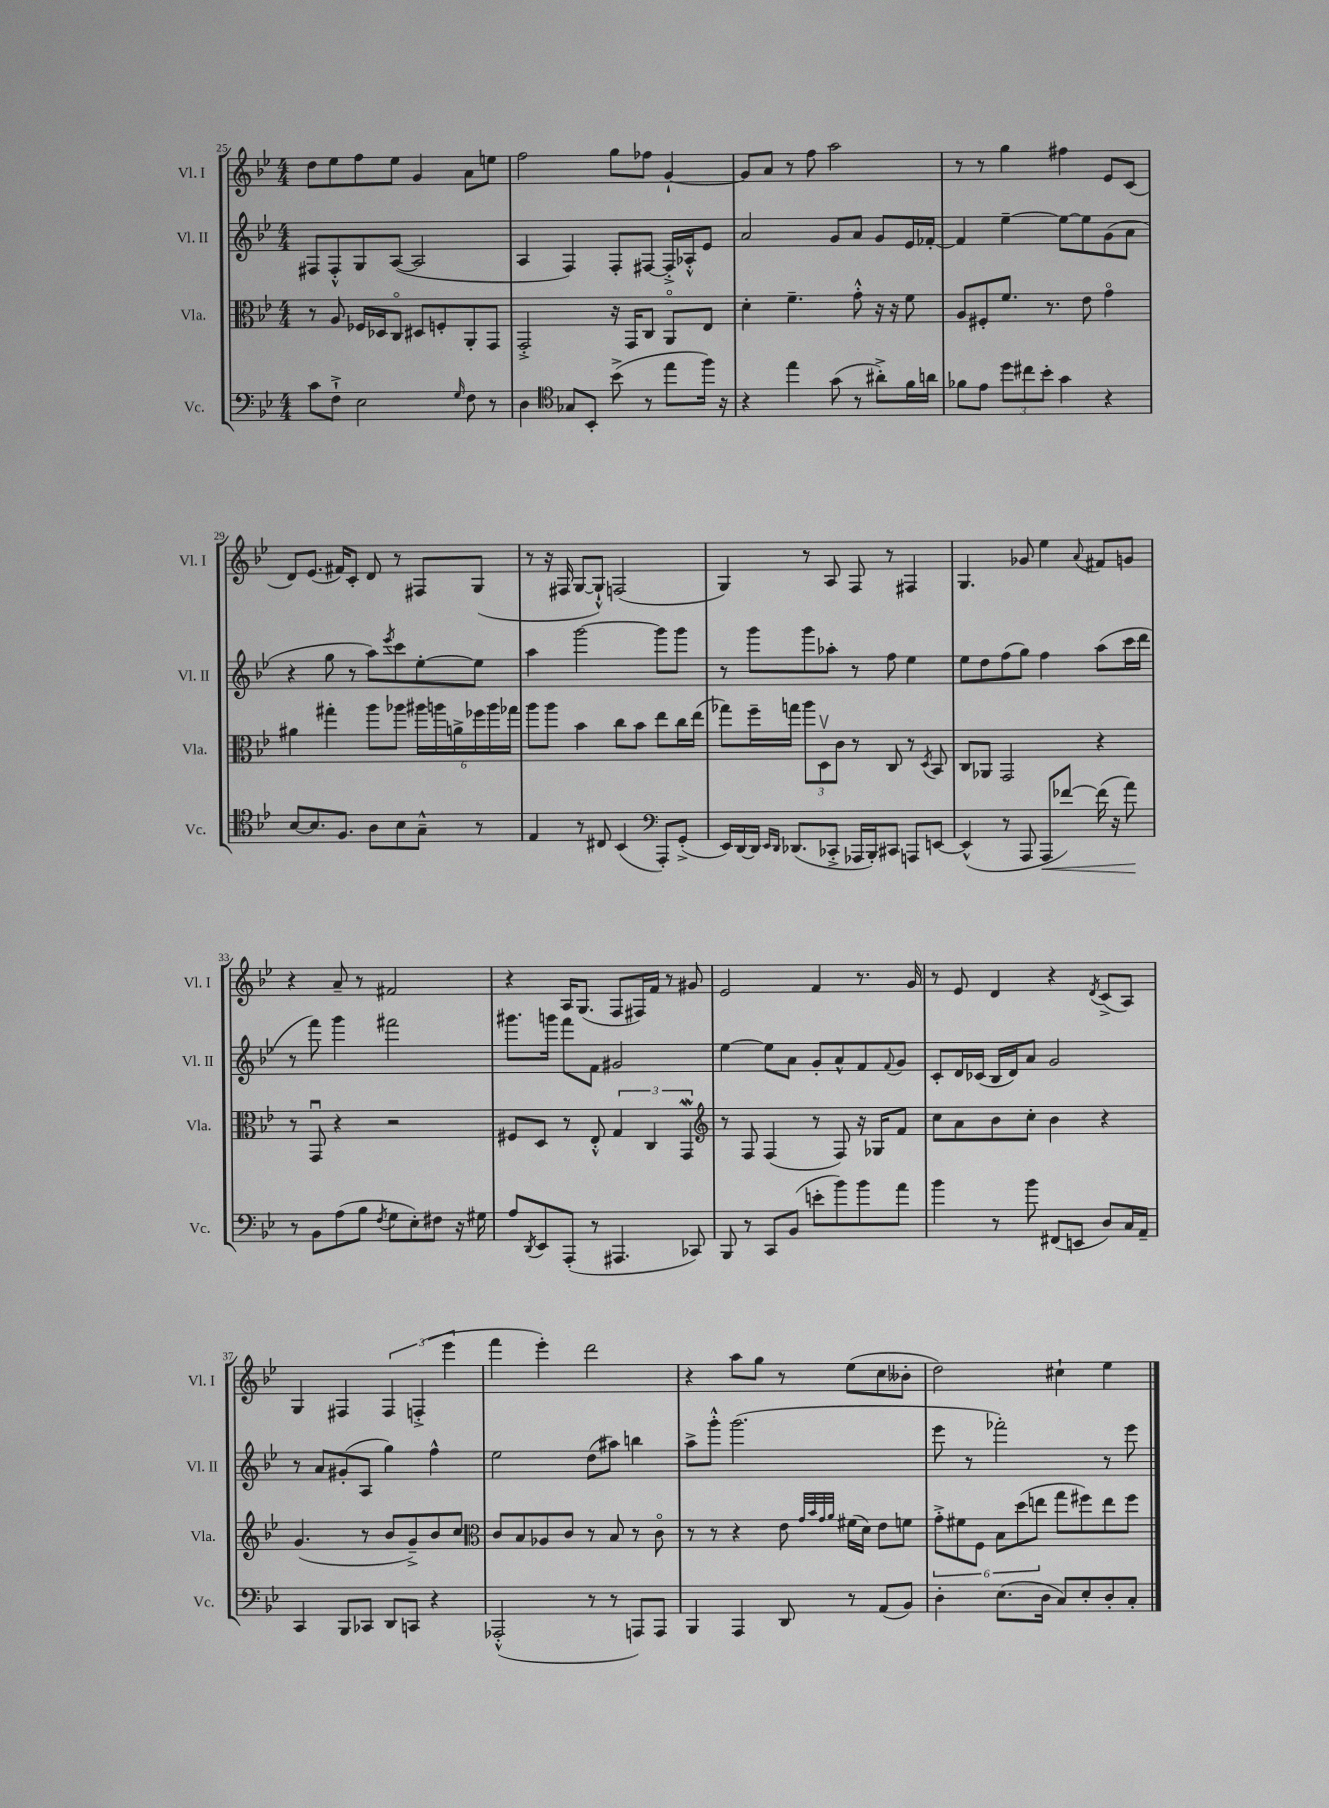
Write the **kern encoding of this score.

**kern	**kern	**kern	**kern
*staff4	*staff3	*staff2	*staff1
*clefF4	*clefC3	*clefG2	*clefG2
*k[b-e-]	*k[b-e-]	*k[b-e-]	*k[b-e-]
*M4/4	*M4/4	*M4/4	*M4/4
8c	8r	8F#	8dd
8F`^	8A	8F#'^^	8ee-
2E-	16F-	8G	8ff
.	16D-	.	.
.	8Co	([8A	8ee-
.	8D#	2A]	4g
.	8F'	.	.
16qqG	.	.	.
8F	8AA'	.	8a
8r	8GG	.	8ee
=	=	=	=
4D	2GG'^	4A	2ff
*clefC4	*	*	*
8G-	.	4F)	.
8BB-'	.	.	.
(8b-^	16r	8F'	8gg
.	16GG	.	.
8r	8C	[8F#	8ff-
8ee-	8AAo	16F#'^]	[4g`
.	.	16A-'^^	.
16ff)	8E-	8e-	.
16r	.	.	.
=	=	=	=
4r	4d'	2a	8g]
.	.	.	8a
4ee-	4.f~	.	8r
.	.	.	8ff
(8g	.	8g	2aa
8r	8g'^^	8a	.
8a#'^)	16r	8g	.
.	16r	.	.
16f	8f	16e-	.
16a	.	[16f-'	.
=	=	=	=
8f-	8A	4f-]	8r
8e-	8F#'	.	8r
12dd	8.f	[4ee-~	4gg
12cc#	.	.	.
12b-'	.	.	.
.	8.r	.	.
4g	.	8ee-_	4ff#
.	8e-	8ee-]	.
4r	4go	(8g	8e-
.	.	8a	(8c
=	=	=	=
[8B-	4a#	4r	8d)
8.B-]	.	.	(8.e-
.	4gg#'	8gg	.
8.F	.	.	16f#)
.	.	8r	8c'
8A	8aa	8aa)	8d
.	.	8qeee-	.
8B-	8aa-	8ccc	8r
8G~^^	24aa#	[8ee-'	8F#
.	24aa	.	.
.	24a^	.	.
8r	24ff-	8ee-]	(8G
.	24aa	.	.
.	24gg-	.	.
=	=	=	=
4E-	8aa	4aa	8r
.	8aa	.	16r
.	.	.	16F#
8r	4b-	[2ggg	[8G
8C#	.	.	8G`^^])
(4BB-	8cc	.	(2F
.	8b-	.	.
*clefF4	*	*	*
8AAA')	8ee-	8ggg]	.
(8GG'^	16cc	8ggg	.
.	(16ee-	.	.
=	=	=	=
16EE-)	8gg-)	8r	4G)
[16DD	.	.	.
16DD]	16ff~	8ggg	.
16qqEE-	.	.	.
16qqDD	.	.	.
(8.DD-	16gg	.	.
.	12aa	8ggg	8r
.	12Dv	.	.
8CC-'^	.	8aa-'	8A
.	12c	.	.
16AAA-	8r	8r	8F
16BBB-')	.	.	.
8CC#	8C	8ff	8r
8AAA	8r	4ee-	4F#
.	8qD	.	.
[8EE	8BB-	.	.
=	=	=	=
(4EE^^]	8C	8ee-	4.G
.	8AA-	8dd	.
8r	2GG	(8ff	.
8AAA	.	8gg)	8g-
8AAA	.	4ff	4ee-
[8f-)	.	.	.
.	.	.	8qqa
(16f-]	4r	(8aa	8f#
16r	.	.	.
8a)	.	16ccc	8g
.	.	16ddd	.
=	=	=	=
8r	8r	8r	4r
8BB-	8GGu	8fff)	.
(8A	4r	4ggg	8a~
8B-	.	.	8r
8qF	.	.	.
8G	2r	2fff#	2f#
8E-')	.	.	.
8F#	.	.	.
16r	.	.	.
16G#	.	.	.
=	=	=	=
8A	8F#	8.ggg#	4r
8qDD	.	.	.
8EE-	8D	.	.
.	.	16ggg	.
(8AAA'	8r	8fff	16A
.	.	.	(8.G
8r	8E-'^^	8f	.
4.AAA#	6G	2g#	8F
.	.	.	16F#)
.	6C	.	.
.	.	.	16f
.	.	.	8r
.	6GG	.	.
8CC-)	.	.	8g#
=	=	=	=
*	*clefG2	*	*
8BBB-	8r	[4ee-	2e-
8r	8F	.	.
8CC	(4F	8ee-]	.
(8BB-	.	8a	.
8e'	8r	8g'	4f
8b-)	8F)	8a^^	.
8b-	16r	8f	8.r
.	16G-	.	.
.	.	8qqf	.
8a	8f	8g	.
.	.	.	16g
=	=	=	=
4b-	8cc	8c'	8r
.	8a	16d	8e-
.	.	(16c-	.
8r	8b-	16B-	4d
.	.	16d)	.
8b-	8cc'	8a	.
(8FF#	4b-	2g	4r
8EE	.	.	.
.	.	.	8qd
8D)	4r	.	(8c^
16C	.	.	8A)
16AA~	.	.	.
=	=	=	=
4CC	(4.g	8r	4G
.	.	8a	.
8BBB-	.	(8g#'	4F#
8CC-	8r	8A	.
8DD	8b-	4gg)	6F#
8CC	8g~^)	.	.
.	.	.	(6F'^
4r	8b-	4ff^^	.
.	.	.	6eee-
.	8cc	.	.
=	=	=	=
*	*clefC3	*	*
(2AAA-'^^	8c	2ee-	4fff
.	8B-	.	.
.	8A-	.	4eee-')
.	8c	.	.
8r	8r	(8dd	2ddd
8r	8B-	8aa#)	.
8AAA)	8r	4bb	.
8AAA	8co	.	.
=	=	=	=
4BBB-	8r	8aa^	4r
.	8r	8ggg'^^	.
4AAA	4r	(2.ggg	8aa
.	.	.	8gg
8DD	8e-	.	8r
.	32qqg	.	.
.	32qqb-	.	.
.	32qqg	.	.
.	32qqa	.	.
8r	(16f#	.	(8ee-
.	16d)	.	.
(8AA	8e-	.	8cc
8BB-)	8f	.	8b--'
=	=	=	=
4D'	12g'^	8eee-	2dd)
.	12f#	.	.
.	.	8r	.
.	12F	.	.
(8.E-	12B-	2fff-')	.
.	(12dd	.	.
.	12ee	.	.
16D	.	.	.
8C)	8gg	.	4cc#`
8E-'	8ff#)	.	.
8D'	8ee	8r	4ee-
8C'	8ff#	8eee-	.
==	==	==	==
*-	*-	*-	*-
